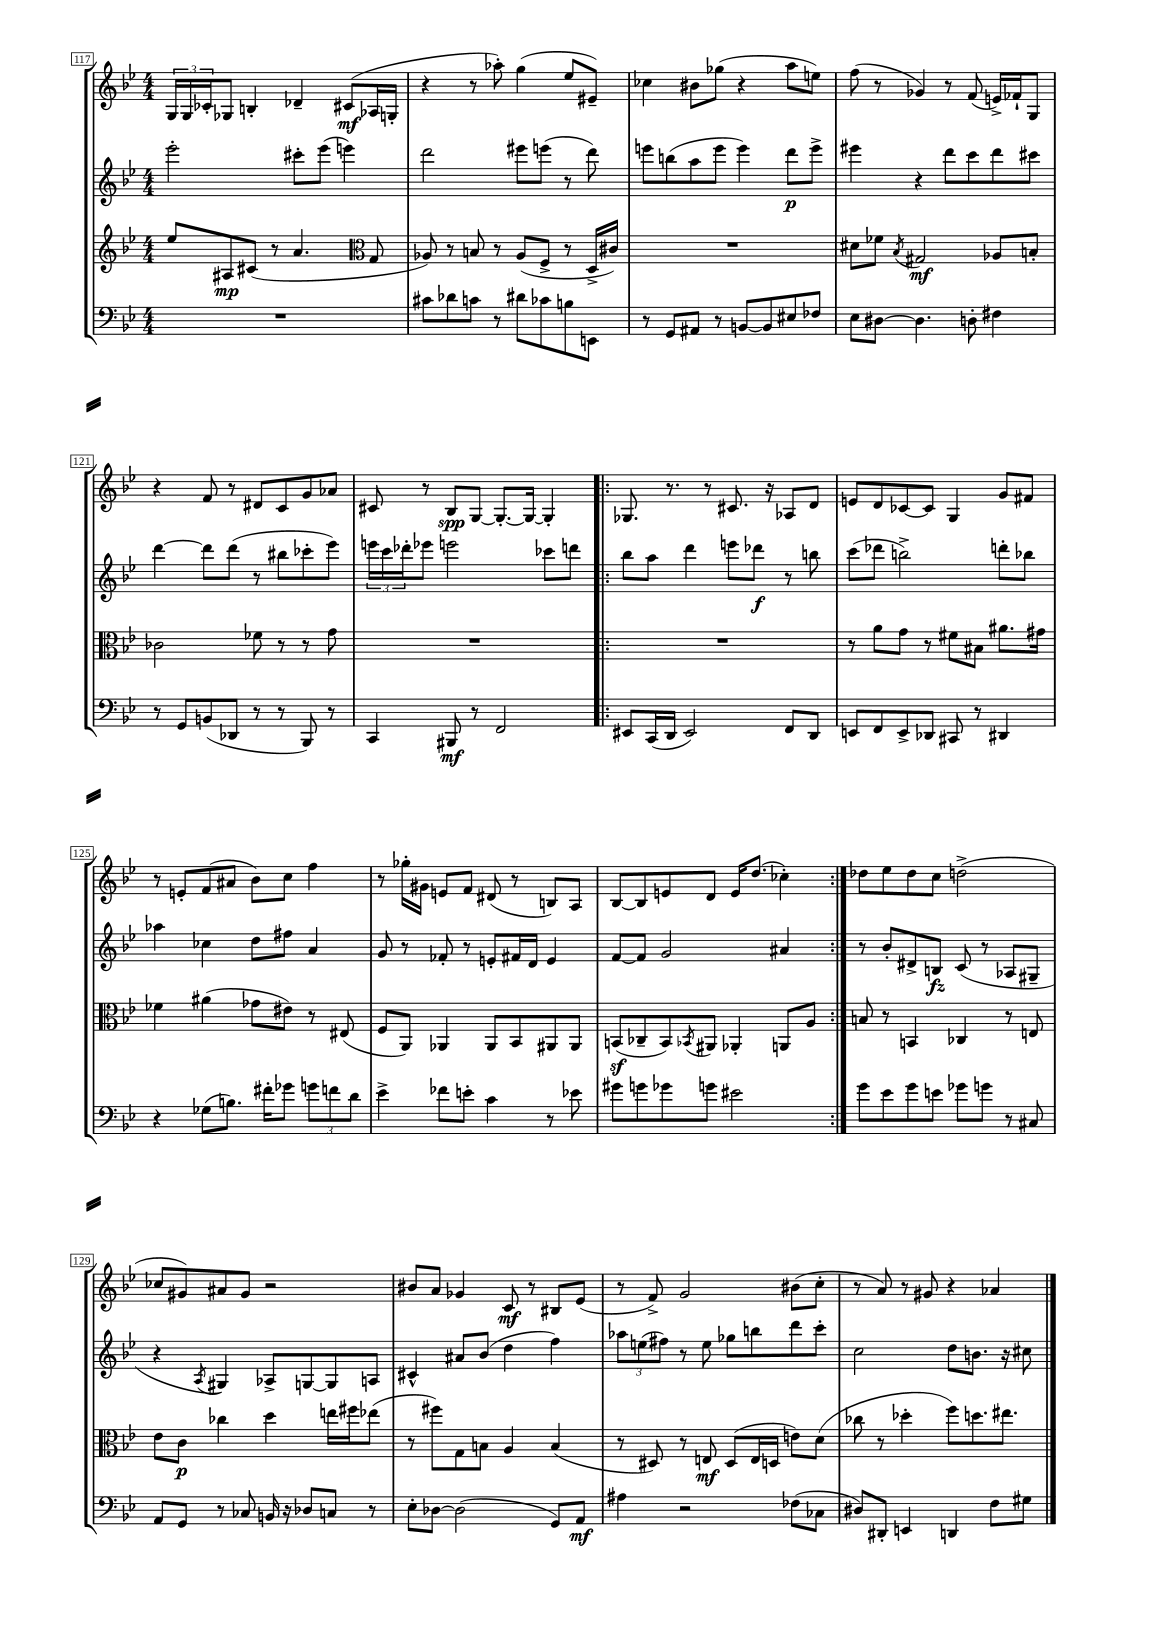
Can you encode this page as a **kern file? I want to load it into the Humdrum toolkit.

**kern	**kern	**kern	**kern
*staff4	*staff3	*staff2	*staff1
*clefF4	*clefG2	*clefG2	*clefG2
*k[b-e-]	*k[b-e-]	*k[b-e-]	*k[b-e-]
*M4/4	*M4/4	*M4/4	*M4/4
1r	8ee-	2eee-'	24G
.	.	.	24G
.	.	.	24c-'
.	8A#	.	8G-
.	(8c#	.	4B'
.	8r	.	.
.	4.a	8ccc#'	4d-~
.	.	(8eee-	.
.	.	4eee)	(8c#
*	*clefC3	*	*
.	8G	.	16A-
.	.	.	16G'
=	=	=	=
8c#	8A-)	2ddd	4r
8d-	8r	.	.
8c	8B	.	8r
8r	8r	.	8aa-')
8d#	(8A-	8eee#	(4gg
8c-	8F^	(8eee	.
8B	8r	8r	8ee-
8EE	16D^	8ddd)	8e#~)
.	16c#)	.	.
=	=	=	=
8r	1r	8eee	4cc-
8GG	.	(8bb	.
8AA#	.	8aa	8b#
8r	.	8eee	(8gg-
[8BB	.	4eee)	4r
8BB]	.	.	.
8E#	.	8ddd	8aa
8F-	.	8eee^	8ee)
=	=	=	=
8E-	8d#	4eee#	(8ff
[8D#	8f-	.	8r
.	8qB-	.	.
4.D#]	2G#	4r	4g-)
.	.	8ddd	8r
8D'	.	8ccc	(8f
4F#	8A-	8ddd	16e^)
.	.	.	16f-`
.	8B'	8ccc#	8G
=	=	=	=
8r	2c-	[4ddd	4r
8GG	.	.	.
(8BB	.	8ddd]	8f
8DD-	.	(8ddd	8r
8r	8f-	8r	8d#
8r	8r	8bb#	8c
8BBB-)	8r	8ccc-'	8g
8r	8g	8eee-)	8a-
=	=	=	=
4CC	1r	24eee	8c#
.	.	24ccc	.
.	.	24ddd-'	.
.	.	8eee-	8r
8BBB#	.	2eee	8B-
8r	.	.	[8G
2FF	.	.	8.G'_
.	.	.	16G_
.	.	8ccc-	4G']
.	.	8ddd	.
=!|:	=!|:	=!|:	=!|:
8EE#	1r	8bb-	8.G-
(16CC	.	8aa	.
16DD	.	.	8.r
2EE#)	.	4ddd	.
.	.	.	8r
.	.	8eee	8.c#
.	.	8ddd-	.
.	.	.	16r
8FF	.	8r	8A-
8DD	.	8bb	8d
=	=	=	=
8EE	8r	(8ccc	8e
8FF	8a	8ddd-	8d
8EE^	8g	2bb^)	[8c-
8DD-	8r	.	8c-]
8CC#	8f#	.	4G
8r	8B#	.	.
4DD#	8.a#	8ddd'	8g
.	.	8bb-	8f#
.	16g#	.	.
=	=	=	=
4r	4f-	4aa-	8r
.	.	.	8e'
(8G-	(4a#	4cc-	(8f
8.B)	.	.	8a#
.	8g-	8dd	8b-)
16f#'	.	.	.
8g-	8e#)	8ff#	8cc
12g	8r	4a	4ff
12f	.	.	.
.	(8E#	.	.
12d	.	.	.
=	=	=	=
4e-^	8F	8g	8r
.	8AA)	8r	16gg-'
.	.	.	16g#
8f-	4AA-	8f-'	8e
8e'	.	8r	8f
4c	8AA-	8e'	(8d#
.	8BB-	16f#	8r
.	.	16d	.
8r	8AA#	4e	8B)
8e-	8AA#	.	8A
=	=	=	=
8g#	(8BB	[8f	[8B-
8g	8C-~	8f]	8B-]
8g-	8BB)	2g	8e
.	8qBB-	.	.
8g	8AA#	.	8d
2e#	4AA-'	.	16e
.	.	.	(8.dd
.	8AA	4a#	4cc-')
.	8A	.	.
=:|!	=:|!	=:|!	=:|!
8g	8B	8r	8dd-
8e-	8r	8b-'	8ee-
8g	4BB	8d#^	8dd-
8e	.	8B	8cc
8g-	4C-	(8c	(2dd^
8g	.	8r	.
8r	8r	8A-	.
8C#	8E	8G#~	.
=	=	=	=
8AA	8e-	4r	8cc-
8GG	8c	.	8g#)
.	.	8qA	.
8r	4cc-	4G#)	8a#
8C-	.	.	8g#
16BB	4dd	8A-^	2r
16r	.	.	.
8D-	.	[8G	.
8C	16ee	8G]	.
.	16ff#	.	.
8r	(8ee-	8A	.
=	=	=	=
8E-'	8r	4c#^^	8b#
[8D-	8ff#)	.	8a
(2D-]	8G	8a#	4g-
.	8B	(8b-	.
.	4A	4dd	8c
.	.	.	8r
8GG)	(4B	4ff)	8B#
8AA	.	.	(8e-
=	=	=	=
4A#	8r	12aa-	8r
.	.	(12ee	.
.	8D#)	.	8f^)
.	.	12ff#)	.
2r	8r	8r	2g
.	8E	8ee	.
.	(8D#	8gg-	.
.	16E	8bb	.
.	16D	.	.
(8F-	8e)	8ddd	(8b#
8C-	(8d	8ccc'	8cc'
=	=	=	=
8D#)	8cc-	2cc	8r
8DD#'	8r	.	8a)
4EE	4dd-'	.	8r
.	.	.	8g#
4DD	8ff)	8dd	4r
.	8.dd	8.b	.
8F	.	.	4a-
.	8.ee#	16r	.
8G#	.	8cc#	.
==	==	==	==
*-	*-	*-	*-
